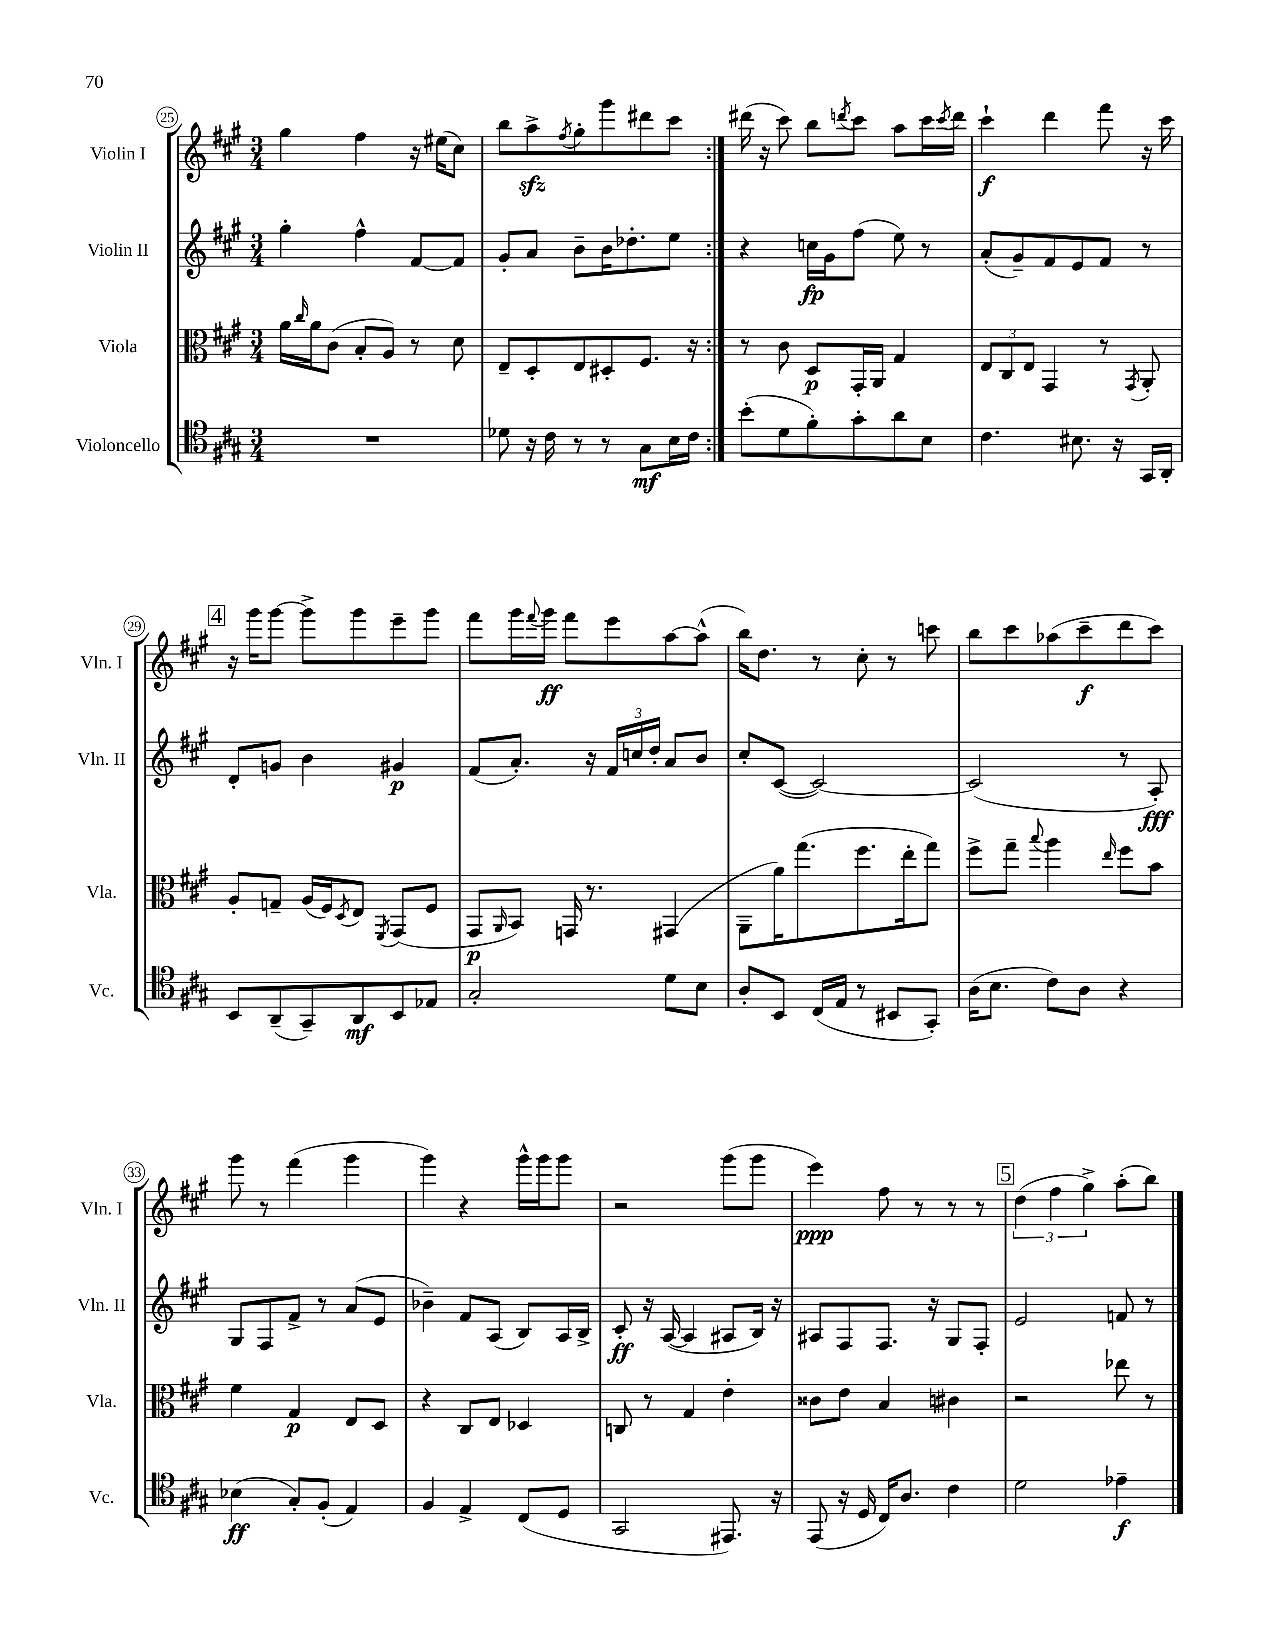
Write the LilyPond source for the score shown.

<<
\new StaffGroup <<
\new Staff = "s0" \with { instrumentName = "Violin I" shortInstrumentName = "Vln. I" } {
    \clef treble \key a \major \numericTimeSignature \time 3/4
    \repeat volta 2 { gis''4 fis''4 r16 eis''16( cis''8) |
    b''8 a''8->\sfz \acciaccatura { fis''8 } gis''8-. gis'''8 dis'''8 cis'''8 | }
    dis'''16( r16 cis'''8) b''8 \acciaccatura { d'''8 } cis'''8 a''8 cis'''16 \acciaccatura { cis'''8 } d'''16 |
    cis'''4-!\f d'''4 fis'''8 r16 cis'''16 |
    \mark \markup { \box "4" } r16 gis'''16 gis'''8~ gis'''8-> gis'''8 e'''8-- gis'''8 |
    fis'''8 gis'''16 \appoggiatura { fis'''8 } gis'''16\ff fis'''8 e'''8 a''8~ a''8-^( |
    b''16) d''8. r8 cis''8-. r8 c'''8 |
    b''8 cis'''8 aes''8( cis'''8--\f d'''8 cis'''8) |
    gis'''8 r8 fis'''4( gis'''4 |
    gis'''4) r4 gis'''16-^ gis'''16 gis'''8 |
    r2 gis'''8( gis'''8 |
    e'''4\ppp) fis''8 r8 r8 r8 |
    \mark \markup { \box "5" } \tuplet 3/2 { d''4( fis''4 gis''4->) } a''8-.( b''8) \bar "|." |
}
\new Staff = "s1" \with { instrumentName = "Violin II" shortInstrumentName = "Vln. II" } {
    \clef treble \key a \major \numericTimeSignature \time 3/4
    \repeat volta 2 { gis''4-. fis''4-^ fis'8~ fis'8 |
    gis'8-. a'8 b'8-- b'16 des''8.-. e''8 | }
    r4 c''16\fp gis'16 fis''8( e''8) r8 |
    a'8-.( gis'8--) fis'8 e'8 fis'8 r8 |
    \mark \markup { \box "4" } d'8-. g'8 b'4 gis'4\p |
    fis'8( a'8.-.) r16 \tuplet 3/2 { fis'16 c''16 d''16-. } a'8 b'8 |
    cis''8-. cis'8~( cis'2~) |
    cis'2( r8 a8-.\fff) |
    gis8 fis8 fis'8-> r8 a'8( e'8 |
    bes'4--) fis'8 a8( b8) a16 b16-> |
    cis'8-.\ff r16 a16~( a4 ais8 b16) r16 |
    ais8 fis8 fis8. r16 gis8 fis8-. |
    \mark \markup { \box "5" } e'2 f'8 r8 \bar "|." |
}
\new Staff = "s2" \with { instrumentName = "Viola" shortInstrumentName = "Vla." } {
    \clef alto \key a \major \numericTimeSignature \time 3/4
    \repeat volta 2 { a'16 \grace { cis''16 } a'16 cis'8( b8-. a8) r8 d'8 |
    e8-- d8-. e8 dis8-. fis8. r16 | }
    r8 cis'8 d8\p gis,16-. a,16 gis4 |
    \tuplet 3/2 { e8 cis8 e8 } gis,4 r8 \acciaccatura { gis,8 } a,8-. |
    \mark \markup { \box "4" } a8-. g8-- a16( fis16) \acciaccatura { d8 } e8 \acciaccatura { fis,8 } gis,8( fis8 |
    gis,8\p \grace { a,16 } b,8) g,16 r8. gis,4( |
    a,8-- a'16) gis''8.( fis''8. e''16-. gis''8) |
    fis''8-> gis''8-- \appoggiatura { b''8 } a''4 \grace { e''16 } fis''8 b'8 |
    fis'4 gis4\p e8 d8 |
    r4 cis8 e8 des4 |
    c8 r8 gis4 e'4-. |
    cisis'8 e'8 b4 cis'4 |
    \mark \markup { \box "5" } r2 ees''8 r8 \bar "|." |
}
\new Staff = "s3" \with { instrumentName = "Violoncello" shortInstrumentName = "Vc." } {
    \clef tenor \key a \major \numericTimeSignature \time 3/4
    \repeat volta 2 { R2. |
    des'8 r16 cis'16 r8 r8 gis8\mf b16 cis'16 | }
    b'8-.( d'8 fis'8-.) gis'8-. a'8 b8 |
    cis'4. bis8. r16 gis,16 a,16-. |
    \mark \markup { \box "4" } b,8 a,8--( gis,8--) a,8\mf b,8 ees8 |
    gis2-. d'8 b8 |
    a8-. b,8 cis16( e16 r8 bis,8 gis,8-.) |
    a16( b8. cis'8) a8 r4 |
    bes4\ff( gis8-.) fis8-.( e4) |
    fis4 e4-> cis8( d8 |
    gis,2 eis,8.) r16 |
    e,8( r16 d16 cis16) a8. cis'4 |
    \mark \markup { \box "5" } d'2 ees'4--\f \bar "|." |
}
>>
>>
\layout { \context { \Score currentBarNumber = #25 \override BarNumber.stencil = #(make-stencil-circler 0.1 0.3 ly:text-interface::print) } }
